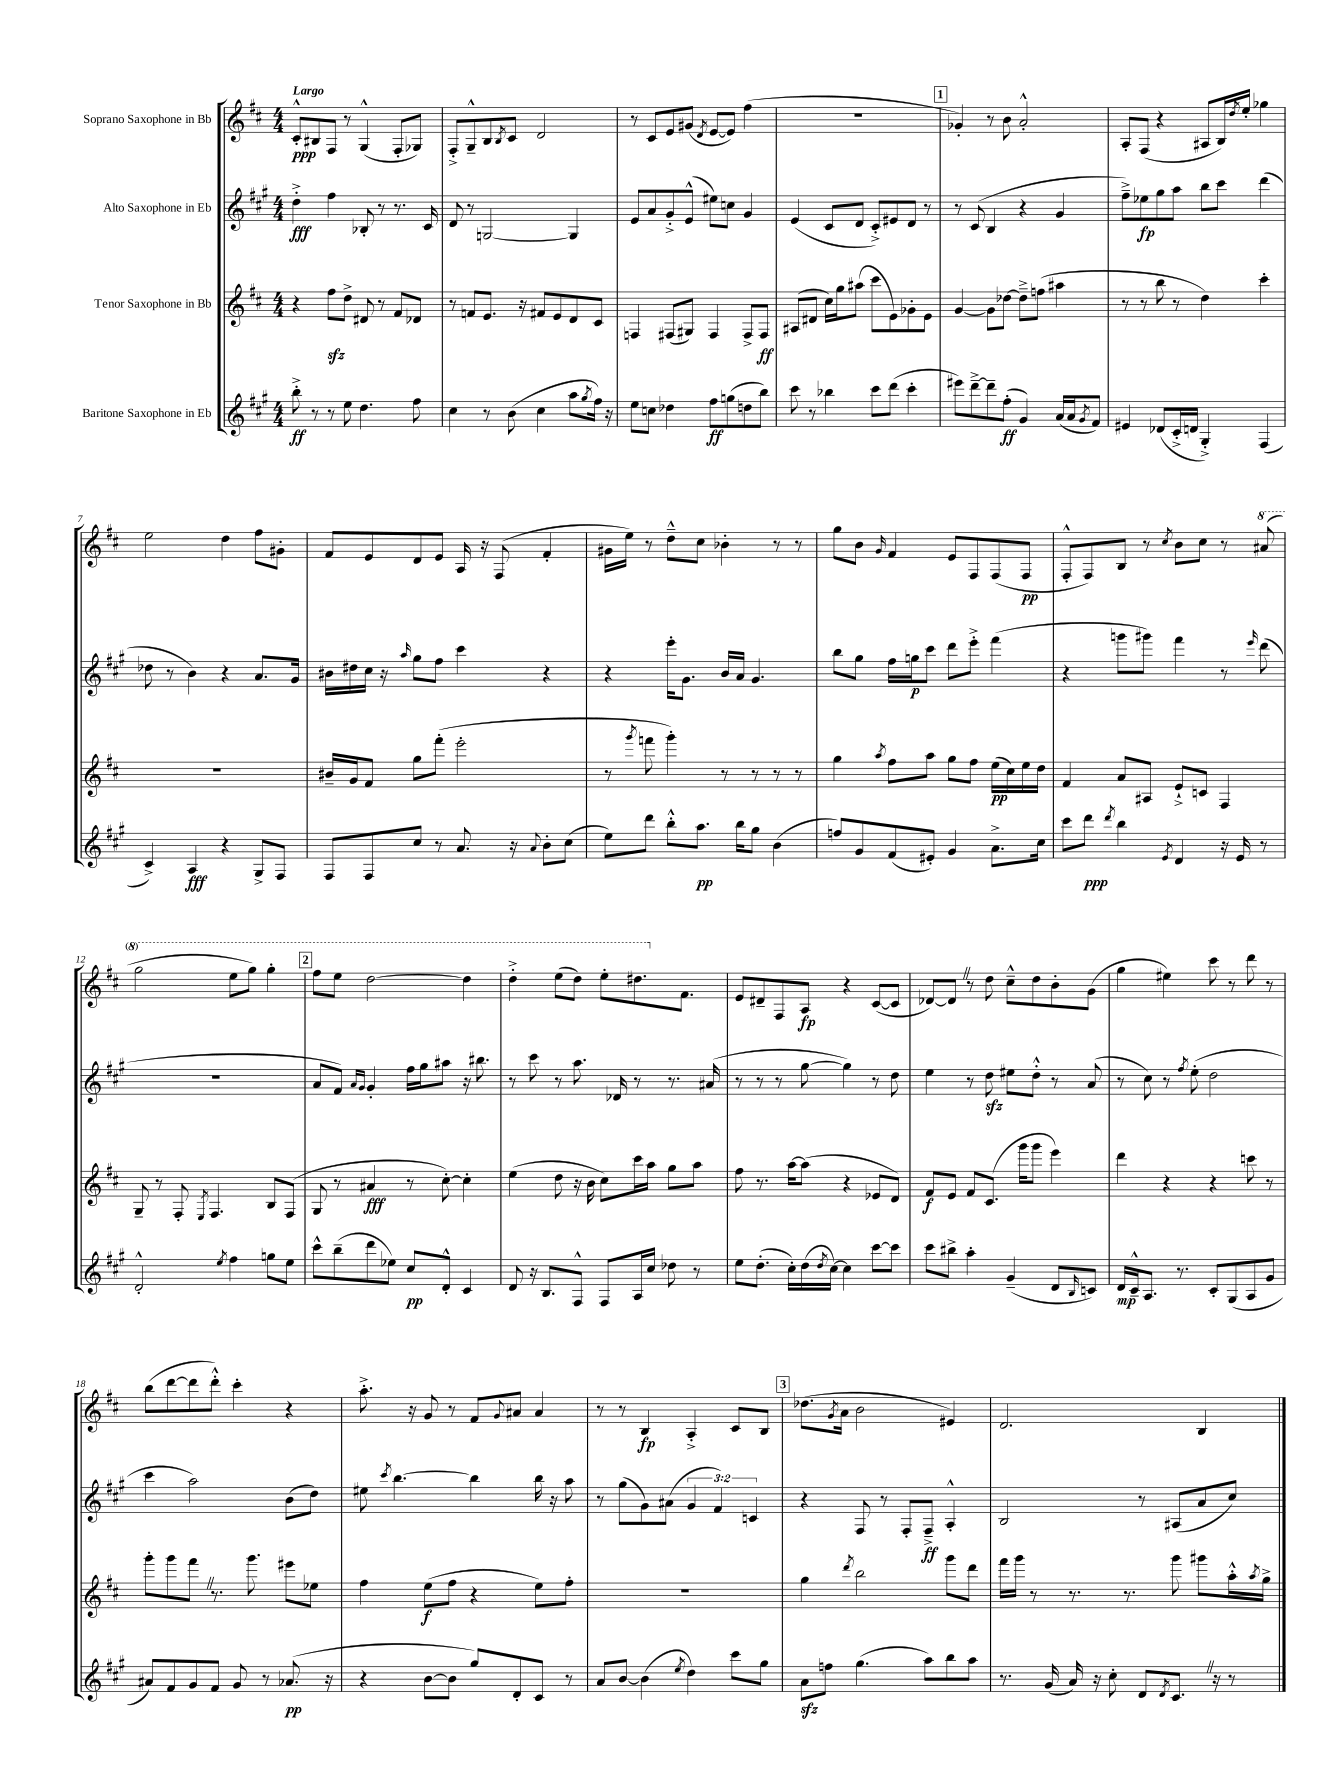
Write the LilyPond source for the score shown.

<<
\new StaffGroup <<
\new Staff = "s0" \with { instrumentName = "Soprano Saxophone in Bb" } {
    \clef treble \key d \major \numericTimeSignature \time 4/4 \tempo "Largo"
    cis'8-.-^\ppp bis8 fis8 r8 g4-^( fis8-. ges8) |
    fis8-.-> g8---^ b8 \acciaccatura { b8 } cis'8 d'2 |
    r8 cis'8 e'8 gis'8( \acciaccatura { d'8 } e'8~ e'8) fis''4( |
    R1 |
    \mark \markup { \box "1" } ges'4-.) r8 b'8 a'2-.-^ |
    a8-. fis8( r4 ais8 b16) \acciaccatura { d''8 } e''16-. ges''4 |
    e''2 d''4 fis''8 gis'8-. |
    fis'8 e'8 d'8 e'8 a16 r16 fis8( fis'4-. |
    gis'16 e''16) r8 d''8---^ cis''8 bes'4-. r8 r8 |
    g''8 b'8 \grace { g'16 } fis'4 e'8 fis8 fis8( fis8\pp |
    fis8-.-^ fis8) b8 r8 \acciaccatura { cis''8 } b'8 cis''8 r8 \ottava #1 ais''8( |
    g'''2 e'''8 g'''8) g'''4-. |
    \mark \markup { \box "2" } fis'''8 e'''8 d'''2~ d'''4 |
    d'''4-.-> e'''8( d'''8) e'''8-. dis'''8. \ottava #0 fis'8. |
    e'8 dis'8-- fis8 a8\fp r4 cis'8~( cis'8 |
    des'8~) des'8 \once \override BreathingSign.text = \markup { \musicglyph "scripts.caesura.straight" } \breathe r8 d''8 cis''8---^ d''8 b'8-. g'8( |
    g''4 eis''4) cis'''8 r8 d'''8 r8 |
    b''8( d'''8~ d'''8 d'''8-.-^) cis'''4-. r4 |
    a''8.-.-> r16 g'8 r8 fis'8 \appoggiatura { g'8 } ais'8 ais'4 |
    r8 r8 b4\fp a4-.-> cis'8 b8 |
    \mark \markup { \box "3" } des''8.( \acciaccatura { g'8 } a'16 b'2 eis'4) |
    d'2. b4 \bar "|." |
}
\new Staff = "s1" \with { instrumentName = "Alto Saxophone in Eb" } {
    \clef treble \key a \major \numericTimeSignature \time 4/4 \override Staff.TupletNumber.text = #tuplet-number::calc-fraction-text
    d''4-.->\fff fis''4 bes8-. r8 r8. cis'16 |
    d'8 r8 g2~ g4 |
    e'8 a'8 gis'8-.-> e'8-^( eis''8) c''8 gis'4 |
    e'4( cis'8 d'8 cis'8-.->) eis'8 d'8 r8 |
    \mark \markup { \box "1" } r8 cis'8( b4 r4 gis'4 |
    fis''8--->) ees''8\fp gis''8 a''8 b''8 cis'''8 d'''4( |
    des''8 r8 b'4) r4 a'8. gis'16 |
    bis'16 dis''16 cis''16 r16 \grace { a''16 } gis''8 fis''8 cis'''4 r4 |
    r4 e'''16-. gis'8. b'16 a'16 gis'4. |
    b''8 gis''8 fis''16 g''16\p cis'''8 d'''8 e'''8-.-> fis'''4( |
    r4 g'''8 gis'''8) fis'''4 r8 \grace { e'''16 } d'''8( |
    R1 |
    \mark \markup { \box "2" } a'8 fis'8) \grace { a'16 gis'16 } gis'4-. fis''16 gis''16 ais''8 r16 bis''8. |
    r8 cis'''8 r8 a''8. des'16 r8 r8. ais'16( |
    r8 r8 r8 gis''8~ gis''4) r8 d''8 |
    e''4 r8 d''8\sfz eis''8 d''8-.-^ r8 a'8( |
    r8 cis''8) r8 \acciaccatura { fis''8 } e''8-.( d''2 |
    cis'''4 a''2) b'8( d''8) |
    eis''8 \acciaccatura { cis'''8 } b''4.~ b''4 b''16 r16 a''8 |
    r8 gis''8( gis'8) ais'8( \tuplet 3/2 { gis'4 fis'4) c'4 } |
    \mark \markup { \box "3" } r4 fis8 r8 fis8-. fis8--->\ff a4-.-^ |
    b2 r8 ais8( a'8 cis''8) \bar "|." |
}
\new Staff = "s2" \with { instrumentName = "Tenor Saxophone in Bb" } {
    \clef treble \key d \major \numericTimeSignature \time 4/4
    r4 fis''8\sfz d''8-> dis'8 r8 fis'8 des'8 |
    r8 f'8 e'8. r16 fis'8 e'8 d'8 cis'8 |
    f4 fis8( gis8) fis4 fis8-> fis8\ff |
    ais8( dis'8 cis''16) g''16 ais''8( cis'''8 e'8) ges'8-. e'8 |
    \mark \markup { \box "1" } g'4~ g'8 des''8~ des''8---> f''8( ais''4 |
    r8 r8 b''8 r8 d''4) cis'''4-. |
    R1 |
    bis'16-- g'16 fis'8 g''8 fis'''8-.( e'''2-. |
    r8 \acciaccatura { g'''8 } f'''8 g'''4-.) r8 r8 r8 r8 |
    g''4 \acciaccatura { a''8 } fis''8 a''8 g''8 fis''8 e''16\pp( cis''16) e''16 d''16 |
    fis'4 a'8 ais8 e'8-!-> c'8 fis4 |
    g8-- r8 fis8-. \acciaccatura { e8 } fis4. b8 fis8( |
    \mark \markup { \box "2" } g8 r8 ais'4\fff r8 cis''8~-.) cis''4-. |
    e''4( d''8 r16 b'16 cis''8) cis'''16 a''16 g''8 a''8 |
    fis''8 r8. a''16~ a''8( r4 ees'8 d'8) |
    fis'8\f e'8 fis'8 cis'8.( g'''16 g'''8 e'''4) |
    d'''4 r4 r4 c'''8 r8 |
    g'''8-. g'''8 fis'''8 \once \override BreathingSign.text = \markup { \musicglyph "scripts.caesura.straight" } \breathe r8. g'''8. eis'''8 ees''8 |
    fis''4 e''8\f( fis''8 r4 e''8) fis''8-. |
    R1 |
    \mark \markup { \box "3" } g''4 \acciaccatura { d'''8 } b''2 g'''8 d'''8 |
    fis'''16 g'''16 r8 r8. r8. g'''8 gis'''8 a''16-.-^ \acciaccatura { a''8 } g''16-> \bar "|." |
}
\new Staff = "s3" \with { instrumentName = "Baritone Saxophone in Eb" } {
    \clef treble \key a \major \numericTimeSignature \time 4/4
    b''8-.->\ff r8 r8 e''8 d''4. fis''8 |
    cis''4 r8 b'8( cis''4 a''8 \acciaccatura { gis''8 } fis''16) r16 |
    e''8 c''8 des''4 fis''8\ff g''8( d''8 b''8) |
    cis'''8 r8 bes''4 cis'''8 d'''8( cis'''4-. |
    \mark \markup { \box "1" } eis'''8) d'''8~---> d'''8-- fis''8-.\ff( gis'4) a'16( a'16 \acciaccatura { gis'8 } fis'8) |
    eis'4 des'8( cis'16-.-> d'16 gis4-.->) fis4( |
    cis'4->) a4\fff r4 gis8-> fis8 |
    fis8 fis8 cis''8 r8 a'8. r16 \appoggiatura { a'8 } b'8-. cis''8( |
    e''8) d'''8 b''8-.-^ a''8.\pp b''16 gis''8 b'4( |
    f''8) gis'8 fis'8( eis'8-.) gis'4 a'8.-> cis''16 |
    cis'''8 d'''8\ppp \acciaccatura { d'''8 } b''4 \acciaccatura { e'8 } d'4 r16 e'16 r8 |
    d'2-.-^ \acciaccatura { e''8 } fis''4 g''8 e''8 |
    \mark \markup { \box "2" } cis'''8-^ b''8--( d'''8 ees''8) cis''8\pp d'8-.-^ cis'4 |
    d'8 r16 b8. fis8-^ fis8 a16 cis''16 des''8 r8 |
    e''8 d''8.-.( cis''16-.) d''16( \acciaccatura { d''8 } cis''16~) cis''4 cis'''8~ cis'''8 |
    cis'''8 bis''8-> a''4-. gis'4--( d'8 \grace { b16 } c'8) |
    d'16\mp cis'16---^ a8. r8. cis'8-. gis8( a8 gis'8 |
    ais'8) fis'8 gis'8 fis'8 gis'8 r8 aes'8.\pp( r16 |
    r4 b'8~ b'8 gis''8) d'8-. cis'8 r8 |
    a'8 b'8~ b'4( \acciaccatura { e''8 } d''4) cis'''8 gis''8 |
    \mark \markup { \box "3" } a'8\sfz f''8 gis''4.( a''8) b''8 a''8 |
    r8. gis'16( a'16) r16 cis''8-. d'8 \acciaccatura { d'8 } cis'8. \once \override BreathingSign.text = \markup { \musicglyph "scripts.caesura.straight" } \breathe r16 r8 \bar "|." |
}
>>
>>
